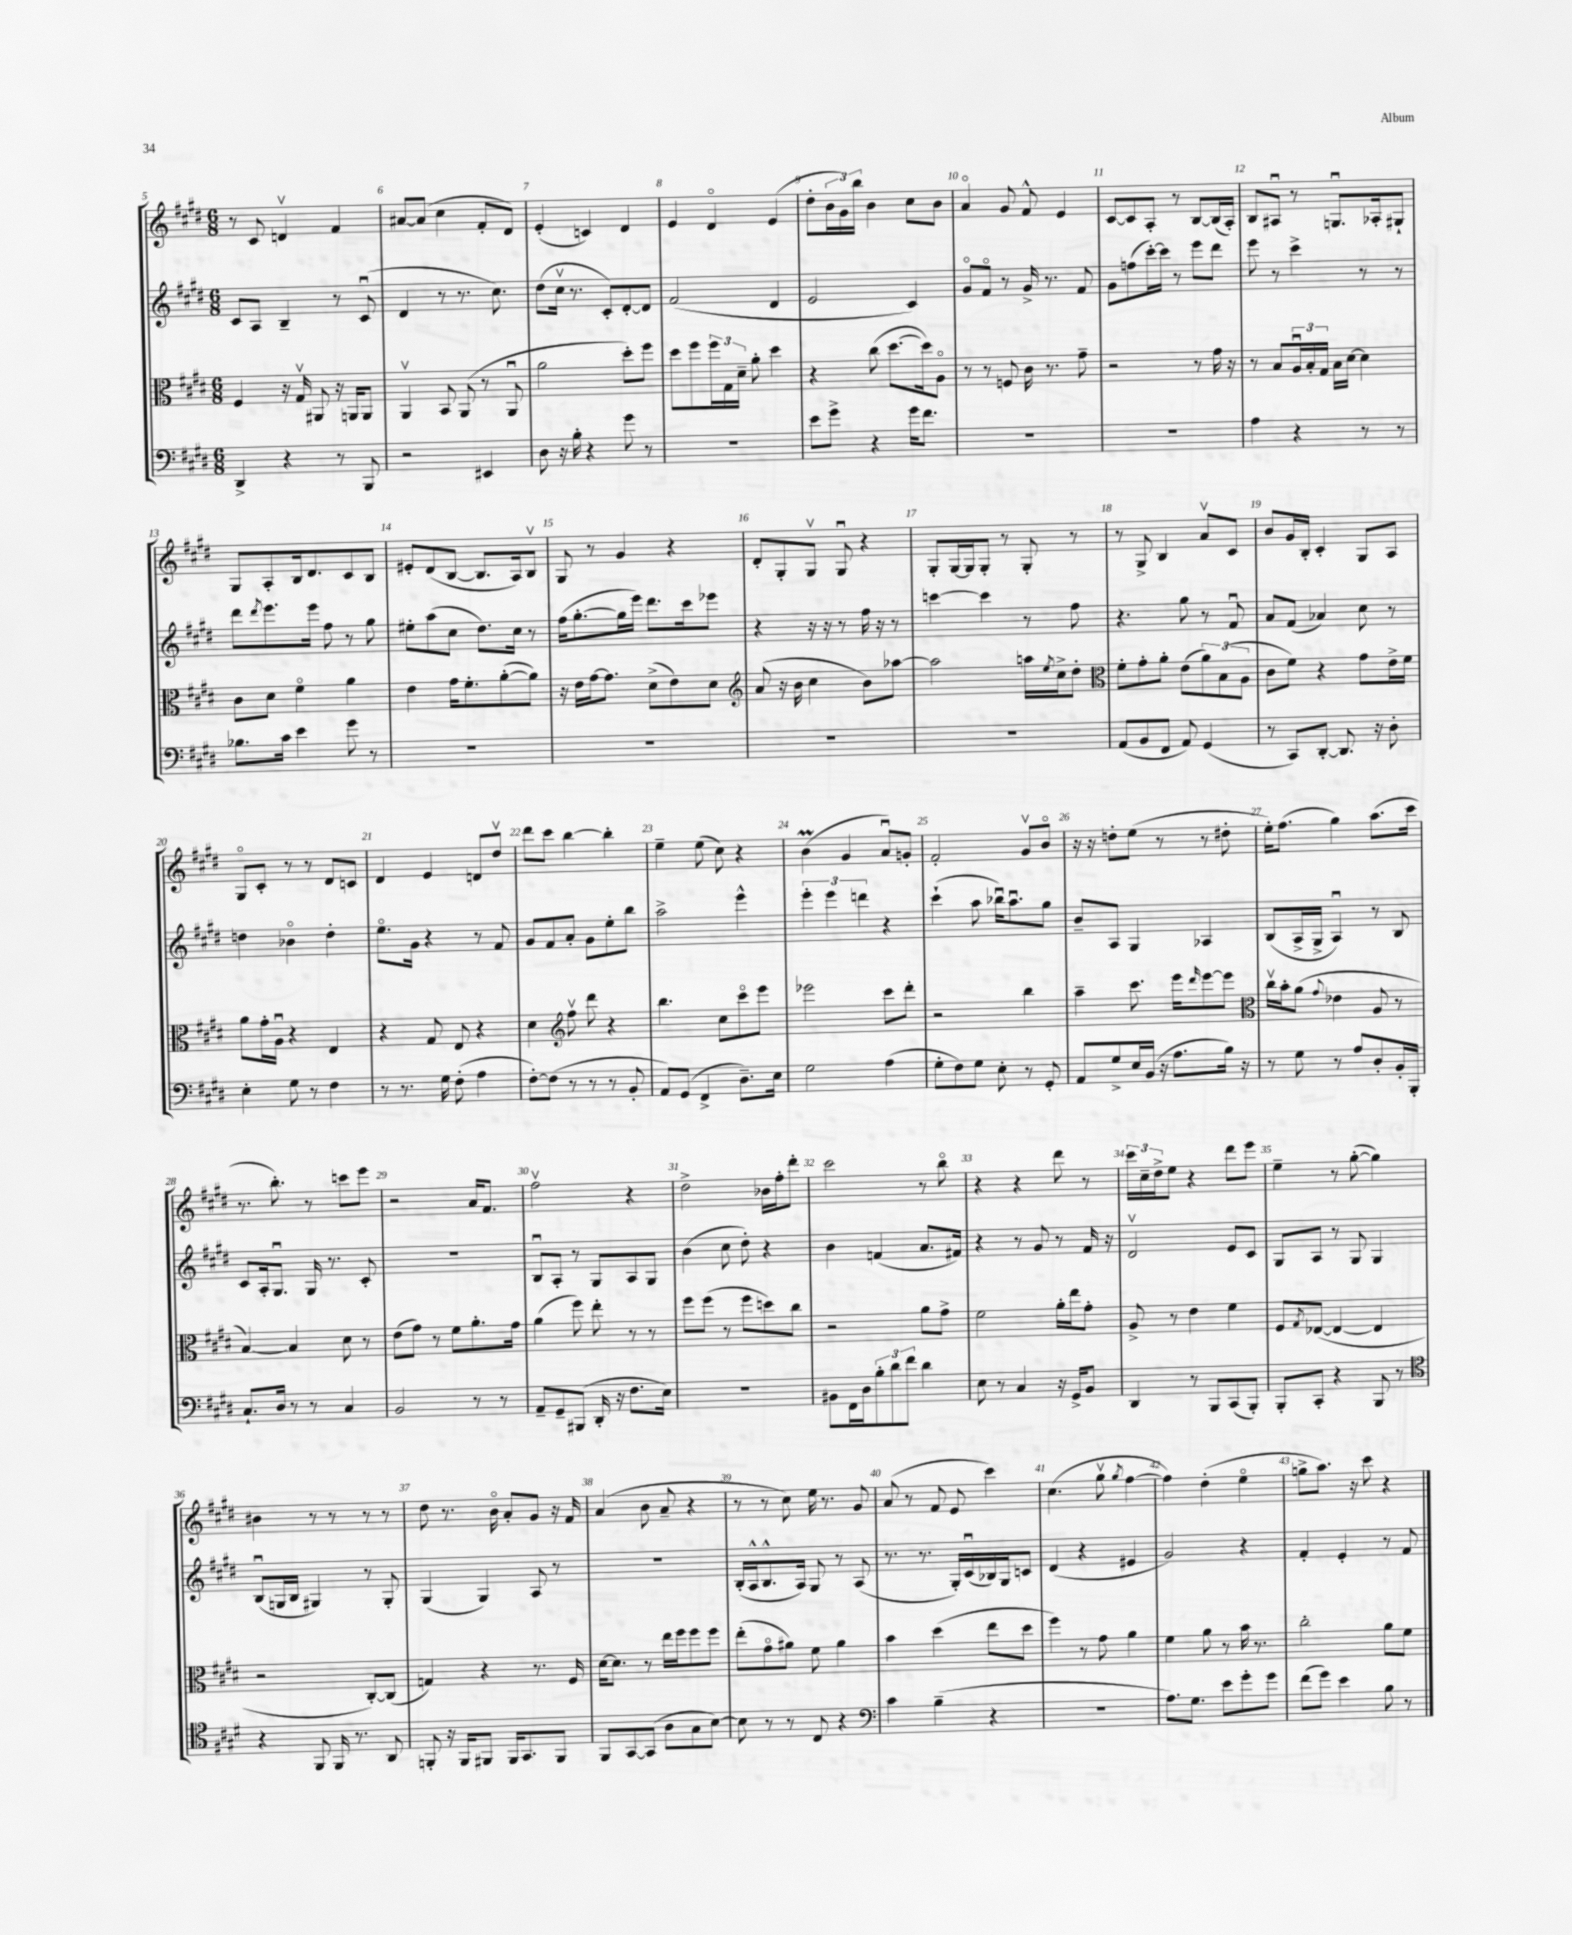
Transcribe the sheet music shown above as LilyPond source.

<<
\new StaffGroup <<
\new Staff = "s0" {
    \clef treble \key e \major \numericTimeSignature \time 6/8
    r8 cis'8 d'4\upbow fis'4 |
    ais'8~ ais'8( cis''4 fis'8-. dis'8) |
    e'4-.( c'4) dis'4 |
    e'4 dis'4\flageolet e'4( |
    dis''8-. \tuplet 3/2 { b'16 gis'16) b''16 } b'4 cis''8 b'8 |
    a'4\flageolet gis'8 fis'8-^ e'4 |
    cis'8~ cis'8 a8-. r8 b8~ b16( a16-.) |
    b8 ais8\downbow r8 g8.\downbow aes16-. gis8-! |
    gis8 a8-. b16 dis'8. cis'8 b8 |
    eis'8-. dis'8( b8~ b8. a16) b8\upbow |
    gis8 r8 gis'4 r4 |
    dis'8-. gis8-. gis8\upbow gis8\downbow r4 |
    gis8-. gis16~ gis16 gis8-. r8 gis8-. r8 |
    r8 gis8-> b4 a'8\upbow cis'8 |
    b'8 gis'16 b16-. cis'4-. gis8 a8 |
    gis8\flageolet cis'8-. r8 r8 dis'8 c'8 |
    dis'4 e'4 d'8 dis''8\upbow |
    dis'''8 cis'''8 b''4~ b''4-. |
    e''4-- e''8( cis''8) r4 |
    b'4\prall( gis'4 a'8\downbow) g'8-. |
    fis'2-. gis'8\upbow b'8\flageolet |
    r16 r16 d''8-. e''8( r8 r8 dis''8-. |
    e''16-.) fis''8.( gis''4) a''8.( cis'''16 |
    r8. b''8.-.) r8 c'''8 e'''8 |
    r2 a'16 fis'8. |
    fis''2\upbow r4 |
    dis''2-> bes'16 fis''16-. dis'''8-. |
    cis'''2 r8 b''8\flageolet |
    r4 r4 dis'''8 r8 |
    \tuplet 3/2 { cis'''16 cis''16-- dis''16-> } e''8 r4 dis'''8 e'''8 |
    e''4-- r8 gis''8~-.( gis''4) |
    bis'4 r8 r8 r8 r8 |
    dis''8 r8. b'16\flageolet a'8-. gis'8 r16 fis'16 |
    a'4( b'8 a'8-- r4 |
    r8 r8 cis''8) e''16 r8. gis'8 |
    a'8( r8 fis'8 e'8 cis'''4) |
    cis''4.( gis''8\upbow \acciaccatura { gis''8 } fis''4~ |
    fis''4) dis''4-.( e''4\flageolet |
    g''8-> a''8.) r16 cis'''8 r4 \bar "|." |
}
\new Staff = "s1" {
    \clef treble \key e \major \numericTimeSignature \time 6/8
    cis'8 a8 b4-- r8 cis'8\downbow( |
    dis'4 r8 r8. cis''8.) |
    dis''8( cis''16\upbow r8. cis'8-.) dis'8~-. dis'8 |
    fis'2( dis'4 |
    e'2 cis'4) |
    gis'8\flageolet fis'8\flageolet r8 gis'16-> r8. fis'8 |
    gis'8 f''8( cis'''16~-.) cis'''16 r8 e'''8 dis'''8 |
    e'''8 r8 cis'''4-> r8 r8 |
    dis'''8 \acciaccatura { dis'''8 } e'''8. e'''16 fis''8 r8 gis''8 |
    eis''8-. a''8( cis''8 dis''8.) cis''16 r8 |
    fis''16( gis''8.~-. gis''16 e'''16) dis'''8. cis'''16 ees'''8 |
    r4 r16 r16 r8 fis''16 r16 r8 |
    c'''4~ c'''4 r8 fis''8 |
    r4. gis''8 r8 fis'8\downbow |
    a'8 fis'8( aes'4) cis''8 r8 |
    d''4 bes'4\flageolet d''4-. |
    e''8.\flageolet gis'16 r4 r8 fis'8 |
    gis'8 fis'8 a'8-. gis'8 e''8-. b''8 |
    a''2-> e'''4-^ |
    \tuplet 3/2 { e'''4-. e'''4 d'''4 } r4 |
    cis'''4-!( a''8 bes''16\downbow) a''8.\downbow gis''8 |
    b'8-- a8 gis4 aes4 |
    b8( a16-> gis16-> a4\downbow) r8 b8 |
    cis'8 a16-. gis8.\downbow gis16 r8. cis'8-. |
    R2. |
    b8\downbow a8-. r8 gis8 a8 gis8 |
    b'4( cis''8 dis''8-.) r4 |
    b'4 f'4( a'8. fis'16) |
    r4 r8 gis'8 r8 fis'16 r16 |
    dis'2\upbow e'8 cis'8 |
    gis8 a8 r8 gis8 gis4 |
    b8\downbow( g16 b16 gis4) r8 gis8-. |
    gis4( gis4) a8 r8 |
    R2. |
    b16-.( a16-^ b8.-^ a16) gis8 r8 a8( |
    r8. r8. gis16-.) cis'16\downbow( bes16) gis16 c'8 |
    dis'4( r4 eis'4 |
    gis'2) r4 |
    fis'4-. e'4-. r8 fis'8 \bar "|." |
}
\new Staff = "s2" {
    \clef alto \key e \major \numericTimeSignature \time 6/8
    fis4 r16 gis16\upbow ais,8 r16 a,16 a,8 |
    a,4\upbow b,8 a,8( r8 a,8\downbow |
    a'2 dis''8-.) fis''8 |
    dis''8 fis''8 \tuplet 3/2 { fis''16 gis16 dis'16-- } a'8-. dis''4 |
    r4 cis''8( dis''8.~ dis''16) a8\flageolet |
    r8 r8 f8 cis'16 r8. gis'8-- |
    r2 r8 gis'16 r16 |
    r8 b8 \tuplet 3/2 { a16\downbow b16-. gis16 } b16 dis'16~ dis'4 |
    cis'8 dis'8 fis'4\flageolet a'4 |
    e'4 gis'16 fis'8.-. a'8~-.( a'8) |
    r16 e'16 gis'16~ gis'8. dis'8->( e'8) dis'8 |
    \clef treble a'8( r16 b'16 cis''4 b'8) aes''8~ |
    aes''2 a''16 \acciaccatura { e''8 } cis''16-> dis''8-. |
    \clef alto fis'8-. gis'8-. a'8-. e'8( \tuplet 3/2 { a'8) b8( a8 } |
    cis'8 fis'8) r4 gis'8 e'16-> fis'16 |
    a'8 gis'16-. a16\downbow r4 e4 |
    r4 gis8 e8 r4 |
    dis'4 \clef treble fis''8\upbow dis'''8 r4 |
    b''4. cis''8 cis'''8\flageolet e'''8 |
    ees'''2 cis'''8 dis'''8-. |
    r2 b''4 |
    a''4-- cis'''8. e'''16 \grace { dis'''16 } e'''8~ e'''8 |
    \clef alto cis''16\upbow b'16-. a'8( \appoggiatura { gis'8 } ees'4 a8 r8 |
    b4~) b4 dis'8 r8 |
    e'8( gis'8) r8 fis'8 a'8.-. gis'16 |
    a'4( fis''8) e''8-. r8 r8 |
    fis''8 fis''8( r8 fis''8 d''8) cis''8 |
    r2 a'8 gis'8-> |
    fis'2 a'16-. e''16 gis'8-. |
    a8-> r8 e'4 fis'4 |
    fis8 \acciaccatura { gis8 } ees8~( ees4~ ees4 |
    r2 cis8~-.) cis8( |
    g4) r4 r8. fis16 |
    dis'16~ dis'8. r8 e''16 fis''16 fis''8 fis''8 |
    e''8-.( gis'8\flageolet ais'8) fis'8 ais'4 |
    b'4 dis''4( e''8 dis''8 |
    fis''4) r8 gis'8 a'4 |
    fis'4 a'8 r8 b'16 r8. |
    cis''2-. a'8 fis'8 \bar "|." |
}
\new Staff = "s3" {
    \clef bass \key e \major \numericTimeSignature \time 6/8
    dis,4-> r4 r8 b,,8 |
    r2 eis,4 |
    dis8 r16 b16-. r4 gis'8 r8 |
    R2. |
    e'8 gis'8-> r4 gis'16 fis'8. |
    R2. |
    R2. |
    a4 r4 r8 r8 |
    bes8. cis'16 e'4 gis'8 r8 |
    R2. |
    R2. |
    R2. |
    R2. |
    a,8( b,8 fis,8 a,8) gis,4( |
    r8 cis,8) dis,8~-. dis,8. r16 dis8-. |
    e4-. gis8 r8 fis4 |
    r8 r8. gis16 fis8-.( a4 |
    fis8~-.) fis8( r8 r8 r8 b,8-. |
    a,8) gis,8( fis,4-> dis8.--) e16 |
    gis2 a4( |
    gis8-. fis8) gis8 e8-. r8 gis,8-. |
    a,8 gis8-> e16 b,16( r16 a8. b16) r16 |
    r8 gis8 r8 a8 dis8-. b,16-. b,,16-. |
    cis8.-! dis16 r8 r8 cis4 |
    b,2 r8 r8 |
    a,8-- gis,8-- bis,,8( dis,16-. r16 fis8. e16) |
    R2. |
    bis,8 fis,16 dis16 \tuplet 3/2 { b8-. dis'8 fis'8 } dis'4 |
    e8 r8 cis4 r16 gis,16-> b,8 |
    dis,4 r8 b,,8 cis,8( b,,8-.) |
    b,,8-. cis,8-. r4 b,,8 r8 |
    \clef tenor r4 fis,8 fis,16 r8. a,8 |
    f,8-. r16 f,16 fis,8 fis,16 gis,8. fis,8 |
    fis,8 gis,8~ gis,8( a8 gis8 b8~) |
    b8 r8 r8 cis8 r4 |
    \clef bass cis'4 b4--( r4 |
    R2. |
    a8.) gis8. e'8 gis'8-. gis'8 |
    fis'8( gis'8) e'4 b8 r8 \bar "|." |
}
>>
>>
\layout { \context { \Score currentBarNumber = #5 \override BarNumber.break-visibility = ##(#f #t #t) barNumberVisibility = #all-bar-numbers-visible } }
